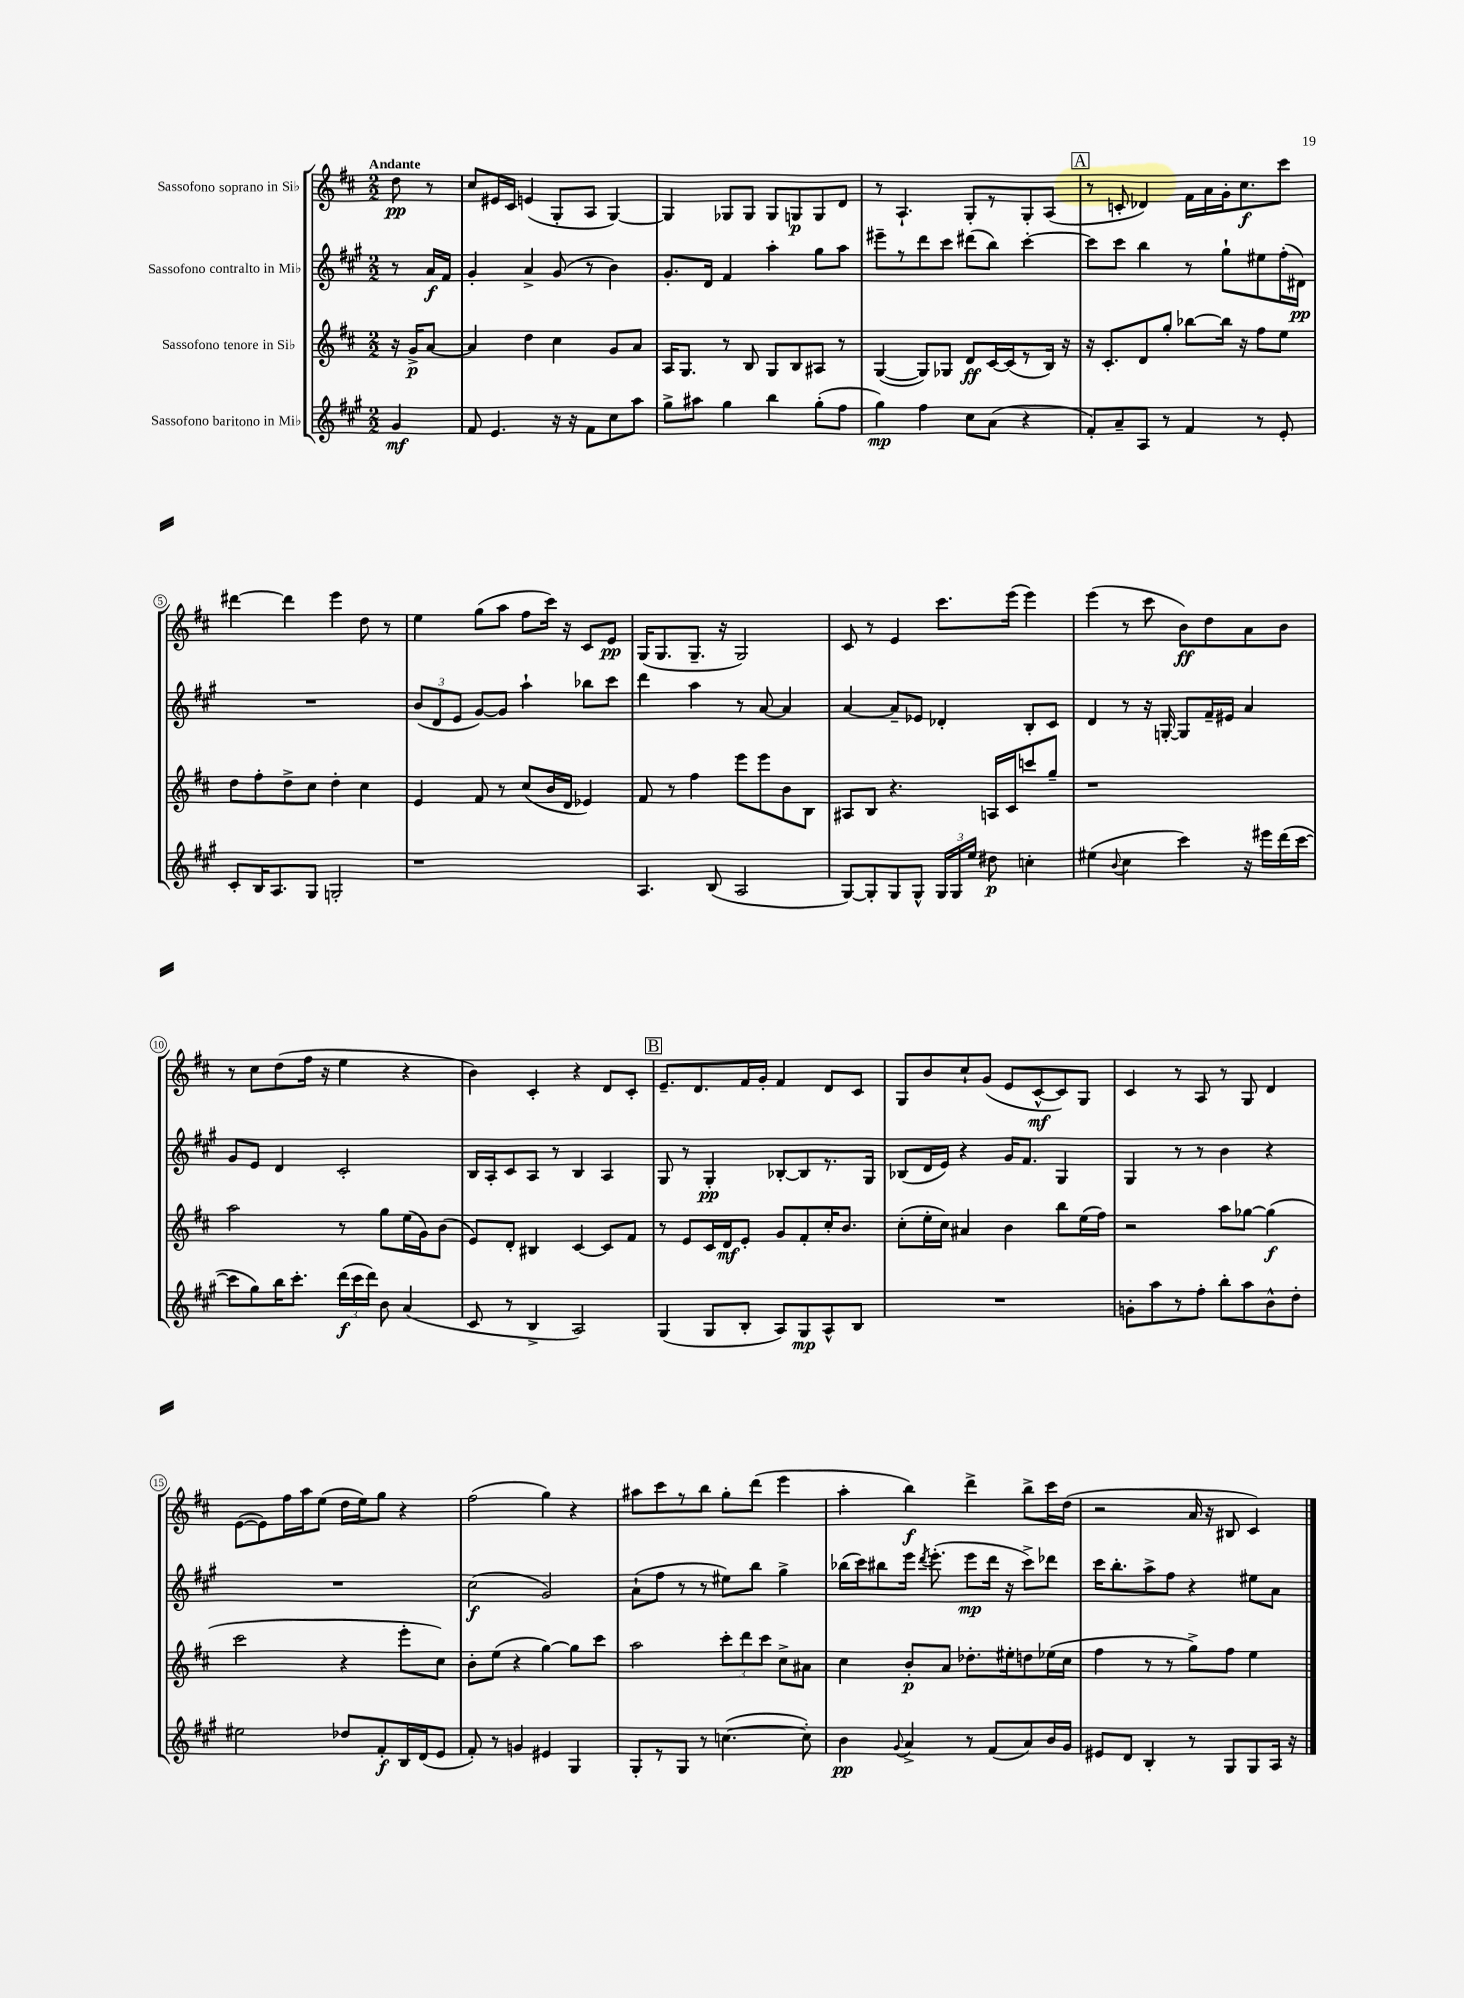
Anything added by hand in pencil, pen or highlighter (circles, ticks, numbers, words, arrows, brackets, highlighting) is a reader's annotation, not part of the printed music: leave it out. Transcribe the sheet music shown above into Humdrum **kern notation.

**kern	**kern	**kern	**kern
*staff4	*staff3	*staff2	*staff1
*clefG2	*clefG2	*clefG2	*clefG2
*k[f#c#g#]	*k[f#c#]	*k[f#c#g#]	*k[f#c#]
*M2/2	*M2/2	*M2/2	*M2/2
4g#	16r	8r	8dd
.	16g^	.	.
.	[8a	16a	8r
.	.	16f#	.
=	=	=	=
8f#	4a]	4g#'	8cc#
4.e	.	.	16e#
.	.	.	16c#
.	4dd	4a^	(4e
16r	4cc#	(8g#	8G'
16r	.	.	.
8f#	.	8r	8A
8cc#	8g	4b)	[4G)
8aa	8a	.	.
=	=	=	=
8gg#^	16A	8.g#'	4G]
.	8.G	.	.
8aa#	.	.	.
.	.	16d	.
4gg#	8r	4f#	8G-
.	8B	.	8G-
4bb	8G	4aa'	8G-
.	8B	.	8G
(8gg#'	8A#	8gg#	8G
8ff#	8r	8aa	8d
=	=	=	=
4gg#)	([4G	8eee#~	8r
.	.	8r	4.A`
4ff#	8G])	8ddd	.
.	8G-	8ccc#	.
8cc#	8d	(8ddd#	8G'
(8a	[16c#	8bb)	8r
.	(16c#]	.	.
4r	8r	[4ccc#'	8G'
.	16B)	.	(8A
.	16r	.	.
=	=	=	=
8f#')	16r	8ccc#]	8r
.	8.c#'	.	.
8a~	.	8ccc#	8c'
8A	8d	4bb	4d-)
8r	8gg'	.	.
4f#	[8bb-	8r	16f#
.	.	.	16a
.	16bb-]	8gg#`	16g'
.	16r	.	8.cc#
8r	8ff#	8ee#	.
8e'	8ee	(16ff#'	8ccc#
.	.	16d#)	.
=	=	=	=
8c#'	8dd	1r	[4ddd#
16B	8ff#'	.	.
8.A	.	.	.
.	8dd^	.	4ddd#]
8G#	8cc#	.	.
2G'	4dd'	.	4eee
.	4cc#	.	8dd
.	.	.	8r
=	=	=	=
1r	4e	(12b	4ee
.	.	12d	.
.	.	12e	.
.	8f#	[8g#)	(8gg
.	8r	8g#]	8aa
.	(8cc#	4aa`	8ff#
.	16b	.	16ccc#)
.	16d	.	16r
.	4e-)	8bb-	8c#
.	.	8ccc#	8e
=	=	=	=
4.A	8f#	4ddd	(16G
.	.	.	8.G
.	8r	.	.
.	4ff#	4aa	8.G~
(8B	.	.	.
.	.	.	16r
2A	8eee	8r	2G)
.	8eee	[8a	.
.	8b	4a]	.
.	8B	.	.
=	=	=	=
[8G#)	8A#	[4a	8c#
8G#']	8B	.	8r
8G#	4.r	8a~]	4e
8G#^^	.	8e-	.
24G#	.	4d-'	8.ccc#
24G#	.	.	.
24ee	.	.	.
8dd#	16A	.	.
.	16c#	.	(16eee
4cc'	8ccc	8B'	4eee)
.	8gg~	8c#	.
=	=	=	=
(4ee#	1r	4d	(4eee
8qqb	.	.	.
4cc#	.	8r	8r
.	.	16r	8ccc#
.	.	[16G'	.
4ccc#)	.	8G]	8b)
.	.	16f#~	8dd
.	.	16e#	.
16r	.	4a	8a
16eee#	.	.	.
(16ddd	.	.	8b
[16ccc#	.	.	.
=	=	=	=
8ccc#]	2aa	8g#	8r
8gg#)	.	8e	8cc#
16bb	.	4d	(8dd
8.ccc#'	.	.	.
.	.	.	16ff#
.	.	.	16r
(24ddd	8r	2c#'	4ee
24ccc#	.	.	.
24ddd)	.	.	.
8b	8gg	.	.
(4a	(16ee	.	4r
.	16g)	.	.
.	(8b	.	.
=	=	=	=
8c#	8e)	16B	4b)
.	.	16A'	.
8r	8d'	8c#	.
4B^	4B#	8A	4c#'
.	.	8r	.
2A)	[4c#	4B	4r
.	8c#]	4A	8d
.	8f#	.	8c#'
=	=	=	=
(4G#	8r	8G#	8.e~
.	8e	8r	.
.	.	.	8.d
8G#	16c#	4G#'	.
.	16d	.	.
8B'	8e'	.	16f#
.	.	.	16g'
8A)	8g	[8B-'	4f#
8G#	8f#'	8B-]	.
8A^^	16cc#'	8.r	8d
.	8.b	.	.
8B	.	.	8c#
.	.	16G#	.
=	=	=	=
1r	(8cc#'	(8B-	8G
.	16ee'	16d	8b
.	16cc#)	16e)	.
.	4a#	4r	8cc#`
.	.	.	(8g
.	4b	16g#	8e
.	.	8.f#	.
.	.	.	[8c#^^
.	8bb	4G#	8c#])
.	(16ee	.	8G
.	16ff#)	.	.
=	=	=	=
8g'	2r	4G#	4c#
8aa	.	.	.
8r	.	8r	8r
8ff#'	.	8r	8A
8bb'	8aa	4b	8r
8aa	[8gg-	.	8G
8b^^	(4gg-]	4r	4d
8dd'	.	.	.
=	=	=	=
2ee#	2ccc#	1r	([8e
.	.	.	8e])
.	.	.	16ff#
.	.	.	16aa
.	.	.	(8ee
8dd-	4r	.	16dd
.	.	.	16ee)
8f#'	.	.	8gg
16B	8eee'	.	4r
(16d	.	.	.
8e	8cc#)	.	.
=	=	=	=
8f#')	8b'	(2cc#	(2ff#
8r	(8ee	.	.
4g	4r	.	.
4e#	[4gg)	2g#)	4gg)
4G#	8gg]	.	4r
.	8ccc#	.	.
=	=	=	=
8G#'	2aa	(8a`	8aa#
8r	.	8ff#	8ccc#
8G#	.	8r	8r
8r	.	8r	8bb
([4.cc	12ccc#'	8ee#)	8gg'
.	12ddd	.	.
.	.	8bb	(8ddd
.	12ccc#	.	.
.	8cc#^	4gg#^	4eee
8cc'])	8a#	.	.
=	=	=	=
4b	4cc#	(16bb-	4aa'
.	.	16ccc#)	.
.	.	8bb#	.
8qqg#	.	.	.
4a^	8b'	16eee	4bb)
.	.	8qddd	.
.	.	(8.eee'	.
.	8a	.	.
8r	8.dd-'	8eee	4ddd^
(8f#	.	16ddd	.
.	16ee#'	16r	.
8a)	8dd	8ccc#^)	8bb^
16b	(16ee-	8ddd-	16ccc#
16g#	16cc#	.	(16dd
=	=	=	=
8e#	4ff#	16ccc#	2r
.	.	8.bb'	.
8d	.	.	.
4B'	8r	8aa^	.
.	8r	8ff#	.
8r	8gg^)	4r	16a
.	.	.	16r
8G#	8ff#	.	8B#
8G#	4ee	8ee#	4c#)
16A	.	8a	.
16r	.	.	.
==	==	==	==
*-	*-	*-	*-
